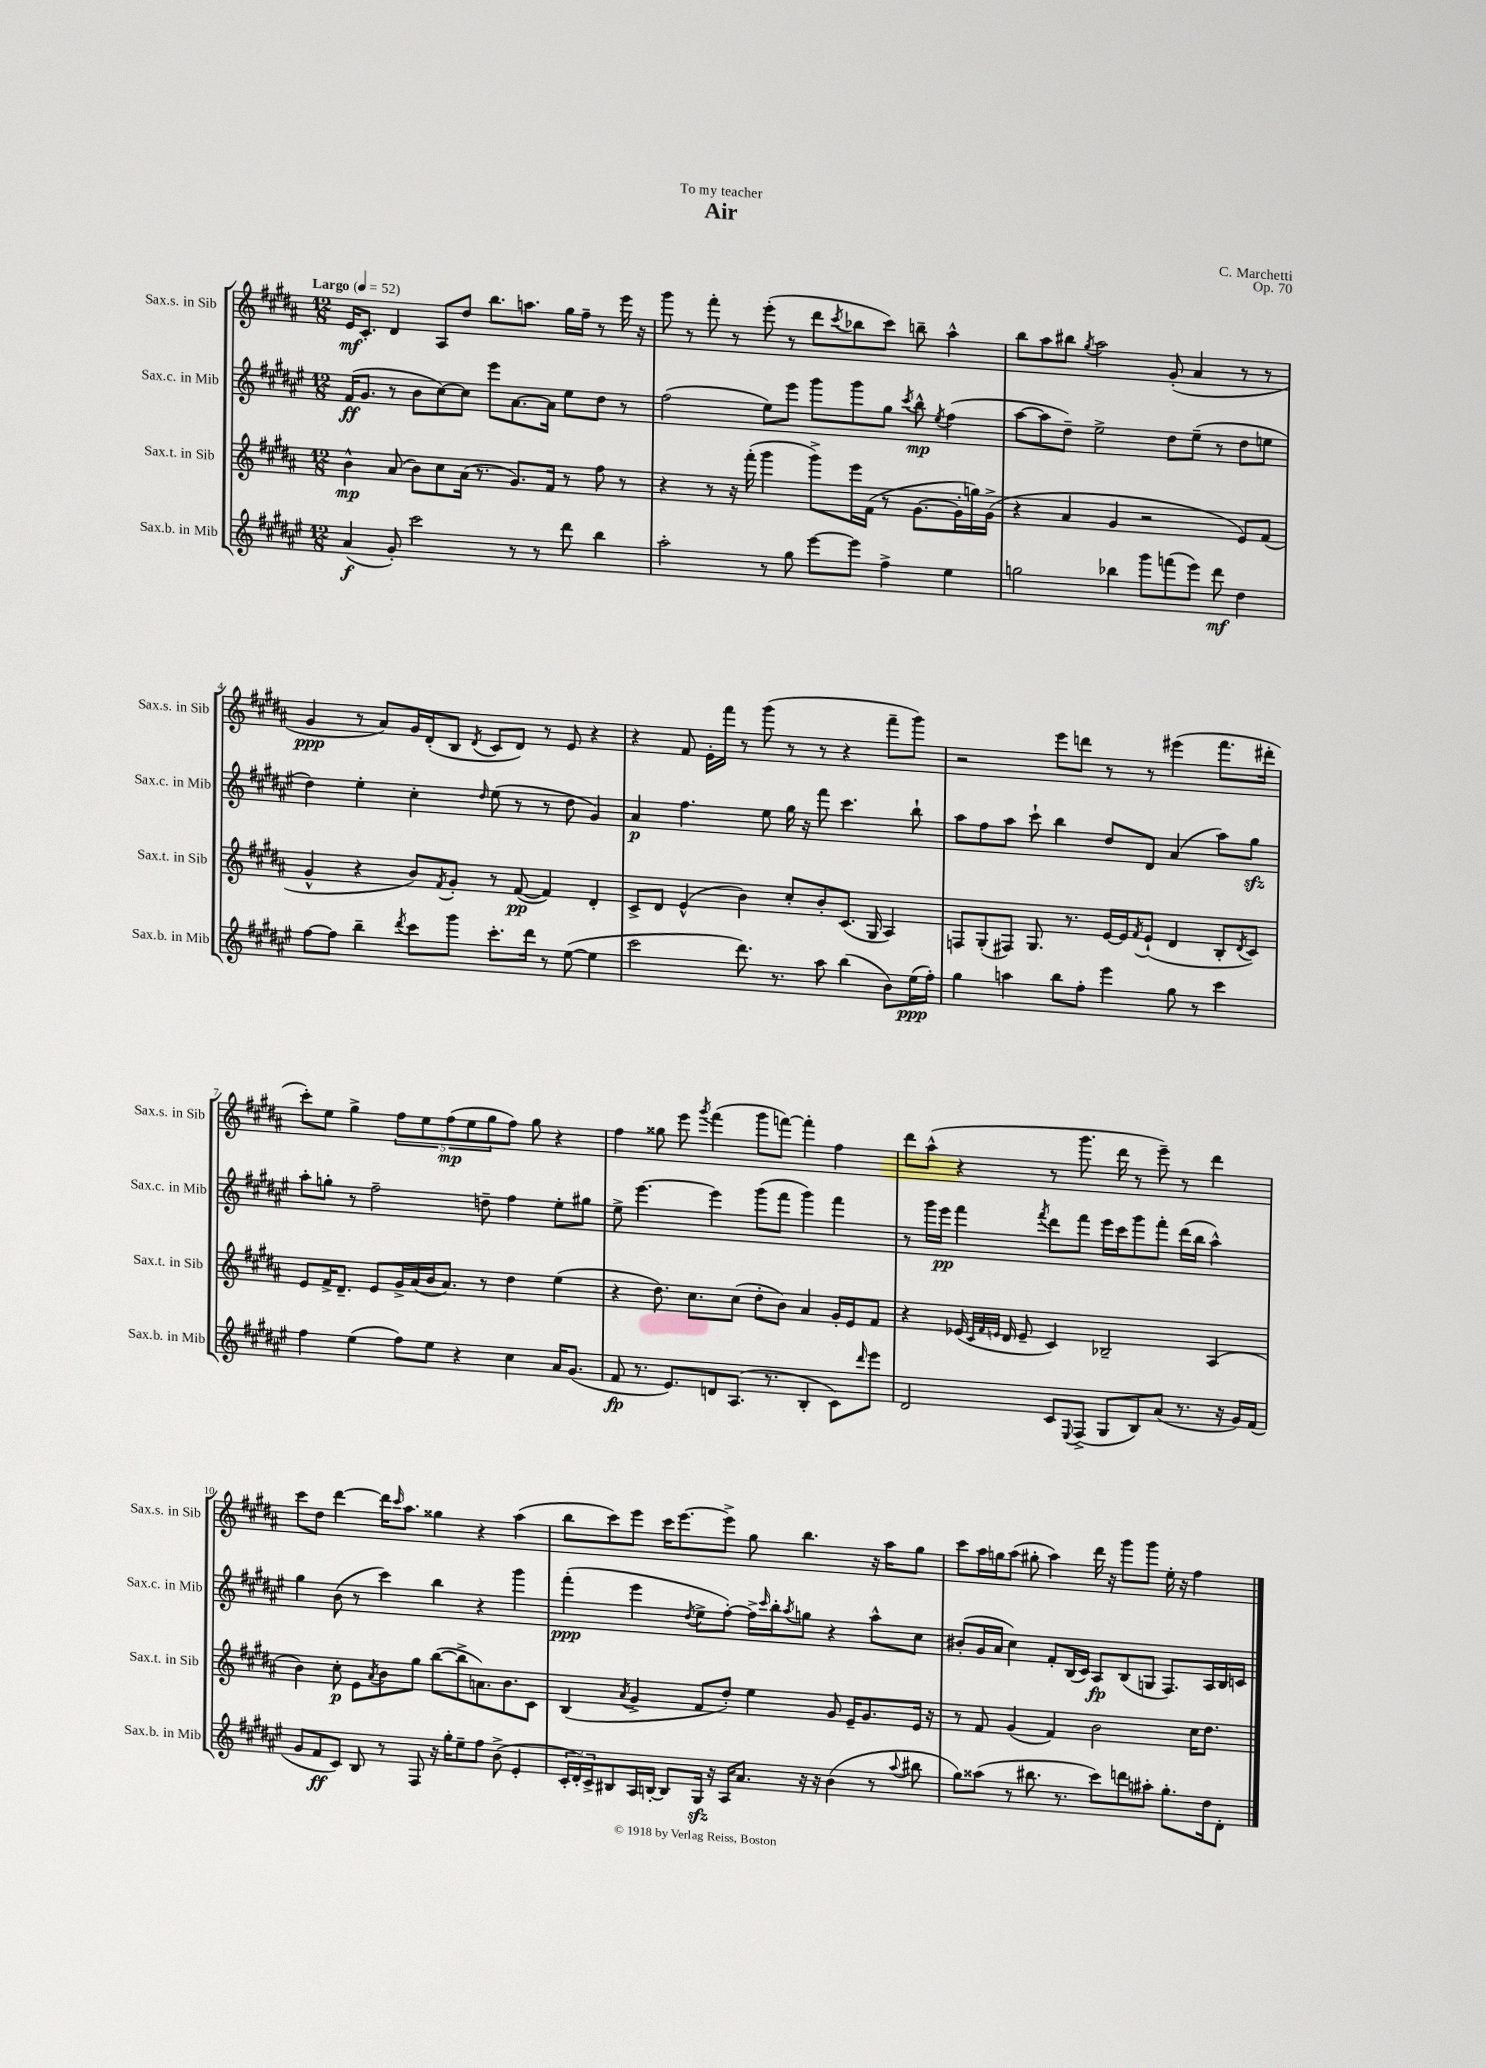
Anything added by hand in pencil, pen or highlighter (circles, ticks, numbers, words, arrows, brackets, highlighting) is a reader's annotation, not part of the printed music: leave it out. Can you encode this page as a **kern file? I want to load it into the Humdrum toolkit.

**kern	**kern	**kern	**kern
*staff4	*staff3	*staff2	*staff1
*clefG2	*clefG2	*clefG2	*clefG2
*k[f#c#g#d#a#e#]	*k[f#c#g#d#a#]	*k[f#c#g#d#a#e#]	*k[f#c#g#d#a#]
*M12/8	*M12/8	*M12/8	*M12/8
*MM52	*MM52	*MM52	*MM52
(4a#	4b^^	(16f#	16e
.	.	8.g#	8.c#'
8g#')	(8a#	8r	4d#
2ccc#	8b)	8b	.
.	8cc#	[8cc#)	8A#
.	(16a#	8cc#]	8dd#
.	8.r	.	.
.	.	8eee#	8.bb
8r	8.g#)	[8.a#	.
.	.	.	8.aa
8r	.	.	.
.	16f#	16a#]	.
8ddd#	8r	8ee#	16gg#
.	.	.	16ff#~
4bb	8ff#	8dd#	8r
.	8r	8r	16eee
.	.	.	16r
=	=	=	=
2aa#'	4r	(2ff#	8ggg#
.	.	.	8r
.	8r	.	8fff#'
.	16r	.	8r
.	(16fff#'	.	.
8r	4ggg#	8ee#)	(8eee'
8gg#	.	8eee#	8r
[8eee#	8ggg#^)	8ggg#	8ddd#
.	.	.	8qccc#
8eee#]	16eee	8ggg#	8bb-
.	(16f#	.	.
4ff#^	8r	8gg#	8ccc#)
.	.	8qccc#	.
.	[8.g#	8bb^^	8bb~
.	.	8qee#	.
4ee#	.	(4ff#	4aa#^^
.	16g#']	.	.
.	16gg)	.	.
.	(16g#^	.	.
=	=	=	=
2gg	4r	[8aa#	8bb
.	.	8aa#]	8aa#
.	4a#	8dd#~)	8bb#
.	.	.	8qgg#
.	.	2ee#^	2aa#
4bb-	4g#	.	.
8ggg#	2r	.	.
(8fff	.	8dd#	(8g#'
8eee#)	.	(8ee#~	4a#
8ddd#	.	8r	.
4dd#	8e)	8dd#	8r
.	(8f#	8ee	8r
=	=	=	=
[8ff#	4g#^^	4dd#)	4g#
8ff#]	.	.	.
4bb~	4r	4ee#'	8r
.	.	.	8a#)
8qddd#	.	.	.
8ccc#	8b)	4cc#'	16g#
.	.	.	(16d#'
.	8qf#	.	.
8ggg#	8g#'	.	8B
.	.	16qqdd#	8qd#
8.ccc#'	8r	(8ee#	8c#
.	([8f#	8r	8d#)
16ddd#	.	.	.
8r	4f#])	8r	8r
([8ee#	.	8dd#	8e
4ee#]	4d#'	4g#)	4r
=	=	=	=
2ccc#	8c#^	4a#	4r
.	8d#	.	.
.	(4e^^	4.ff#	8f#
.	.	.	16e'
.	.	.	16fff#
8.ddd#)	4b)	.	8r
.	.	8ee#	(8ggg#
8.r	.	.	.
.	8cc#'	16gg#	8r
.	.	16r	.
8aa#	8b'	8fff#	8r
(4bb	(8.c#	4.ccc#	4r
.	16G#	.	.
8b)	4A#)	.	8fff#~
(16ee#	.	8bb`	8ggg#)
16ff#')	.	.	.
=	=	=	=
4gg#	8F	8aa#	2r
.	(8G#'	8ff#	.
4aa	8F#)	8aa#	.
.	8.G#	8ccc#`	.
8bb	.	4bb	8eee
.	8.r	.	.
8ff#'	.	.	8ddd
4eee#	[16e	8dd#	8r
.	16e]	.	.
.	8qf#	.	.
.	(8e`	8d#	8r
8gg#	4d#	(4a#	(4eee#
8r	.	.	.
4ccc#	8B'	8aa#)	8.fff#
.	8qd#	.	.
.	8c#)	8gg#	.
.	.	.	16ddd#'
=	=	=	=
4ff#	8e	8aa#'	8ccc#')
.	16f#^	8gg'	8ee
.	8.d#~	.	.
(4ee#	.	8r	4gg#^
.	8e	2ff#~	.
8ff#)	16g#^	.	10ff#
.	(16a#	.	.
.	.	.	10ee
8ee#	16b	.	.
.	8.a#)	.	.
.	.	.	(10ff#
4r	.	.	.
.	.	.	10ee
.	8r	8dd~	.
.	.	.	10gg#
4cc#	4dd#	4ff#	8ff#)
.	.	.	8gg#
16a#	(4ee	8ee#'	4r
(8.g#	.	.	.
.	.	8gg#	.
=	=	=	=
8f#	4r	8ee#^	4ff#
8.r	.	[4.eee#	.
.	8.dd#)	.	8gg##
8.e#)	.	.	.
.	.	.	8eee
.	8.cc#	.	.
.	.	.	8qggg#
8d	.	4eee#]	(4fff#
(8.A#	(8cc#	.	.
.	8dd#'	(8ggg#	8ggg#
8.r	.	.	.
.	8b)	8fff#	[8fff)
4B'	4a#	4ggg#)	4fff']
8c#)	16g#'	4fff#	4ff#
.	16e	.	.
16qqddd#	.	.	.
8eee#	8f#	.	.
=	=	=	=
2d#	4r	8r	8ddd#
.	.	16ggg#	(8aa#^^
.	.	16eee#	.
.	(16e-	4fff#	4r
.	32qqc#	.	.
.	32qqf#	.	.
.	32qqe	.	.
.	16d#	.	.
.	8e~	.	.
.	.	8qfff#	.
8c#	4c#)	8ddd#	8r
8qqE#	.	.	.
(8F#^	.	8fff#	8.ggg#
8G#	2B-~	16eee#	.
.	.	16ccc#	16ddd#
8B)	.	8ggg#	8r
(8a#	.	8fff#'	8eee~)
8.r	.	(16ddd#	8r
.	.	16bb	.
.	(4A#	4aa#^^)	4ddd#
16r	.	.	.
16g#)	.	.	.
(16f#	.	.	.
=	=	=	=
8g#	4b)	4gg#	8ccc#
8f#	.	.	8dd#
8c#)	8cc#'	(8b	[4ddd#
8B	8e	8r	.
.	8qa#	.	.
8r	8b	4ccc#)	16ddd#]
.	.	.	16qqccc#
.	.	.	8.aa#
8F#	8gg#	.	.
16r	([8bb	4bb	4gg##
16gg#'	.	.	.
8ee#~	8bb^]	.	.
8ff#	8.a)	4r	4r
(8b^	.	.	.
.	8.b	.	.
4e#'	.	4ggg#	(4aa#
.	8c#	.	.
=	=	=	=
24c#'	(4B	(4fff#'	8bb
24d#')	.	.	.
24c#^	.	.	.
8B#	.	.	8ccc#)
.	8qa#	.	.
16A#	4g#^	4eee#	8eee
[16B'	.	.	.
8B]	.	.	16ccc#
.	.	.	[8.eee
.	.	8qdd#	.
16G#	8f#	8ee#^	.
16r	.	.	.
16A#	8dd#')	[8ff#')	8eee^]
8.a#	.	.	.
.	4ee	16ff#^]	8gg#
.	.	16qqccc#	.
.	.	16bb'	.
.	.	8qaa#	.
16r	.	8gg	4.bb
16r	.	.	.
(4b	8g#	4r	.
.	16e~	.	.
.	8.g#	.	.
8r	.	8aa#^^	16r
.	.	.	16aa#
8qqaa#	.	.	.
8bb#	16e	8cc#	8gg#
.	16r	.	.
=	=	=	=
8gg#)	8r	(8b#'	8ccc#
(8aa##	8f#	16g#	16aa#
.	.	16a#	16gg
8r	(4g#	4cc#)	(8aa#
8.bb#	.	.	8gg#'
.	4f#)	8f#'	4aa#)
8.r	.	.	.
.	.	(16B	.
.	.	16c#)	.
8ccc#)	2b	8A#	16ddd#
.	.	.	16r
8ddd	.	(8B	8ggg#
8aa#'	.	8G	8ggg#
8.gg#'	.	8.F#)	16ee'
.	.	.	16r
.	16cc#	.	4ff#
16dd#	8.dd#	16A#	.
8d#'	.	16B	.
.	.	16c	.
==	==	==	==
*-	*-	*-	*-
